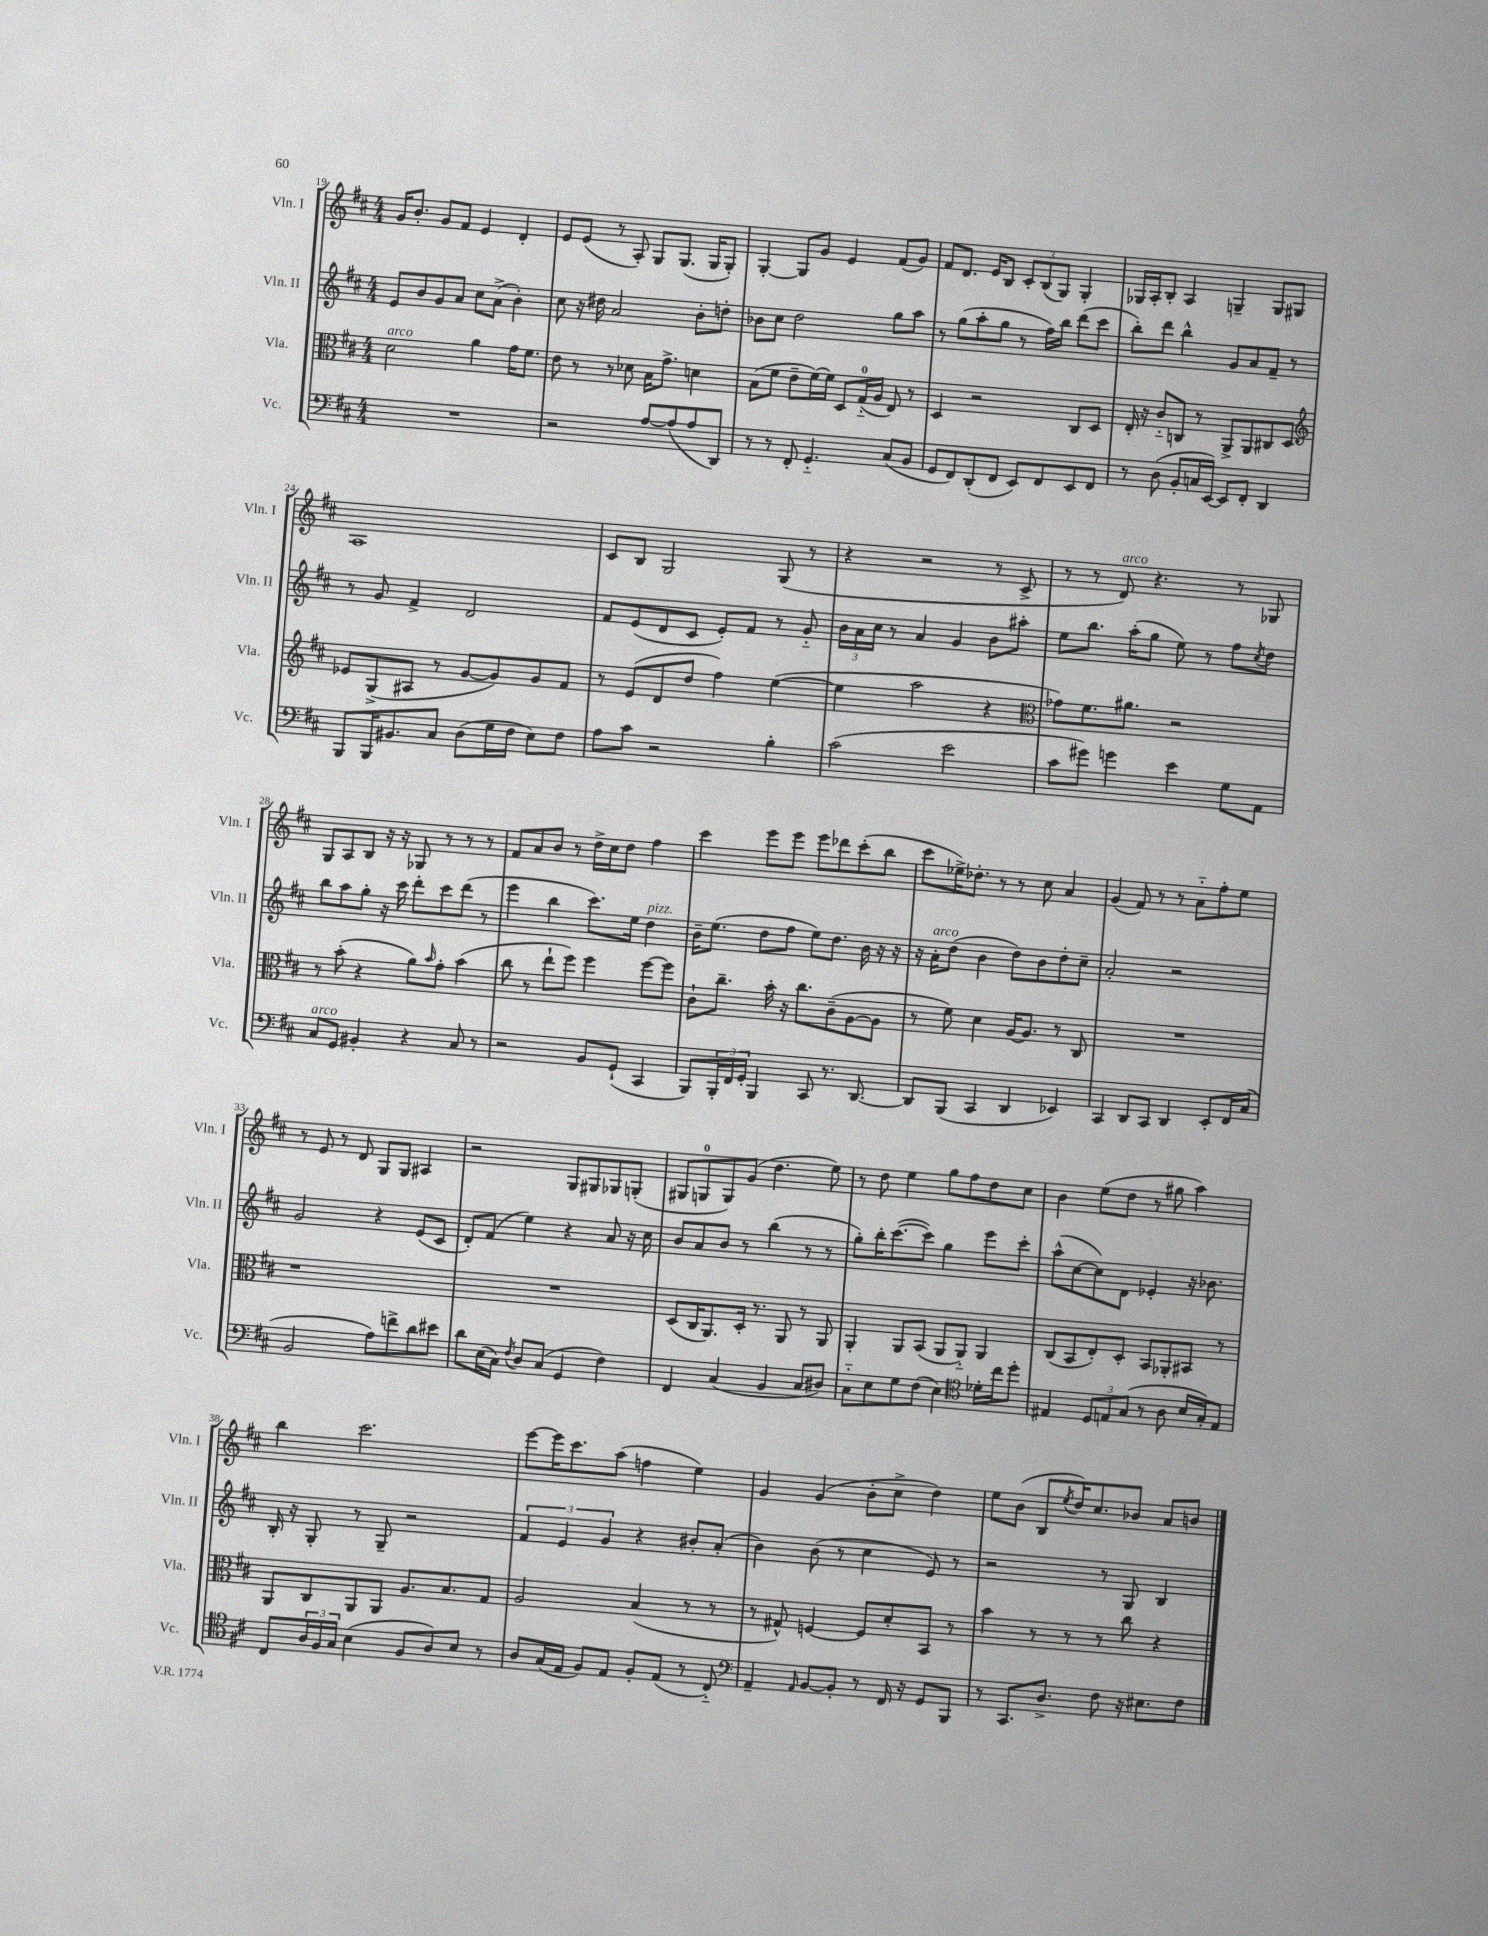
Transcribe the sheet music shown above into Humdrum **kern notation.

**kern	**kern	**kern	**kern
*part4	*part3	*part2	*part1
*staff4	*staff3	*staff2	*staff1
*I"Vc.	*I"Vla.	*I"Vln. II	*I"Vln. I
*I'Vc.	*I'Vla.	*I'Vln. II	*I'Vln. I
*clefF4	*clefC3	*clefG2	*clefG2
*k[f#c#]	*k[f#c#]	*k[f#c#]	*k[f#c#]
*M4/4	*M4/4	*M4/4	*M4/4
=19	=19	=19	=19
!	!LO:TX:a:i:t=arco	!	!
1r	2d\	8e/L	16g/KL
.	.	.	8.b'/J
.	.	8b/	.
.	.	8g/	8g/L
.	.	8a/J	8f#/J
.	4a\	8cc#\L	4e/
.	.	(8a^\J	.
.	16g\KL	4b'\)	4d'/
.	8.f#\J	.	.
=20	=20	=20	=20
2r	8e\	8cc#\	8e/L
.	8r	16r	(8e/J
.	.	16dd#X\	.
.	8r	2a/	8r
.	8d-X\	.	8A'/)
[8A/L	16B\KL	.	8G/L
.	8.g^\J	.	.
(8A/]	.	.	(8.G/J
8A/	4dn\	8b'\L	.
.	.	.	16G/KL
8DD/J)	.	8ddn'\J	8G'/J)
=21	=21	=21	=21
8r	(8B\L	8b-X\L	[4G'/
8r	8f#\J	8cc#\J	.
8FF#'/	8e~\L	2dd\	8G/L]
4.GG/	[16f#\L)	.	8g/J
.	16f#\JJ]	.	.
.	8D/L	.	4e/
.	(16G/L	.	.
.	16A/JJ	.	.
(8C#/L	8E/)	8gg\L	(8f#/L
8BB/J	8r	8aa\J	8g/J)
=22	=22	=22	=22
8GG/L	4D/	8r	8f#/L
8FF#/)	.	(8gg\L	8.d/J
(8DD'/	2r	8aa'\	.
.	.	.	16e/KL
8FF#/J	.	8gg\J	8B/J
8EE/L)	.	8r	12c#'/L
.	.	.	(12B/
8FF#/	.	16ff#\LL)	.
.	.	.	12G/J)
.	.	16bb\JJ	.
8EE/	8C#/L	(8ddd\L	4G'/
8FF#/J	8D/J	8ccc#\J	.
=23	=23	=23	=23
8r	16E'/	8bb'\L)	16G-X/LL
.	16r	.	16A'/J
(8D\	8c#/L	8ddd\J	8B'/J
8BB'/L	8Cn/J	4bb^^\	4A/
16Cn/L	8r	.	.
[16EE/JJ)	.	.	.
8EE/L]	8AA^/L	8g/L	4Gn~/
8FF#'/J	8AA/	8a/	.
4DD/	8C#X/	8f#~/J	8G/L
.	8D/J	8r	8G#X/J
!!LO:LB:g=z
=24	=24	=24	=24
*	*clefG2	*	*
8BBB/L	8e-X/L	8r	1A
16BBB/K	(8G^/	8g/	.
8.BB#X/	.	.	.
.	8A#X/J	4f#^/	.
8C#/J	8r	.	.
(8D\L	[8g/L	2d/	.
16G\L	8g/])	.	.
16F#\JJ	.	.	.
8E\L)	8g/	.	.
8F#\J	8f#/J	.	.
=25	=25	=25	=25
8A\L	8r	8f#/L	8c#/L
8c#\J	(8e/L	(8e/	8B/J
2r	8d/	8d/	2G/
.	8dd/J	8c#/J	.
.	4ff#\)	8e'/L)	.
.	.	8f#/J	.
4B'\	([4ee\	8r	(8G/
.	.	8g/	8r
=26	=26	=26	=26
(2c#\	4ee\]	24b\LL	4r
.	.	24a\	.
.	.	24cc#\JJ	.
.	.	8r	.
.	2aa\	4a/	2r
2e\	.	4g/	.
.	4r	8b\L	8r
.	.	8aa#X'\J	8c#^/
=27	=27	=27	=27
*	*clefC3	*	*
8c#\L	8g-X\L)	8ee\L	8r
8g#X\J)	8.f#\	8.bb\J	8r
!	!	!	!LO:TX:a:i:t=arco
4gn\	.	.	8d/)
.	8.a#X\J	(16aa'\KL	.
.	.	8gg\J	4.r
4e\	2r	8ee\)	.
.	.	8r	.
8G\L	.	8ff#\L	8r
.	.	8qcc#/	.
8AA\J	.	8dd\J	8G-X/
!!LO:LB:g=z
=28	=28	=28	=28
!LO:TX:a:i:t=arco	!	!	!
8C#/L	8r	8bb\L	8G/L
8GG/J	(8b'\	8aa\	8A/
4BB#X'/	4r	8gg'\J	8B/J
.	.	16r	16r
.	.	16ccc#\	16r
4r	8a\L)	8ddd'\L	8G-X/
.	16qqb/	.	.
.	8g'\J	8ccc#\	8r
8C#/	(4b\	(8ddd\J	8r
8r	.	8r	8r
=29	=29	=29	=29
2r	8cc#\	4eee\	8f#/L
.	8r	.	8a/
.	8ee`\L	4bb\	8b/J
.	8ff#\J)	.	8r
8BB/L	4ff#\	8.ccc#\L)	16dd^\LL
.	.	.	16cc#\J
(8GG`/J	.	.	8dd\J
.	.	16ee\Jk	.
!	!	!LO:TX:a:i:t=pizz.	!
4CC#/	[8ff#\L	4dd\	4ff#\
.	8ff#\J]	.	.
=30	=30	=30	=30
8BBB/L)	8c#`\L	16b~\KL	4ccc#\
.	.	(8.ee\J	.
24BBB'/L	8.cc#~\J	.	.
24FF#/	.	.	.
24GG'/JJ	.	.	.
4BBB/	.	8dd\L	8eee\L
.	16b'\	.	.
.	16r	8ff#\J	8eee\J
.	8.cc#\L	.	.
8CC#/	.	8ee\L)	8eee\L
8.r	(8c#~\	8.dd\J	8ddd-X\
.	[8A\	.	(8ccc#'\
[8.DD/	.	16b\	.
.	8A\J]	16r	8bb\J
.	.	16r	.
=31	=31	=31	=31
8DD/L]	8r	16r	8ccc#\L
!	!	!LO:TX:a:i:t=arco	!
.	.	16a'\KL	.
(8BBB/J	8f#\)	(8dd\J	16ee-X^\K)
.	.	.	8.dd-X'\J
4CC#/	4d\	4b\	.
.	.	.	8r
4DD/	[16A/KL	8dd\L)	8r
.	8.A/J]	.	.
.	.	8b\	8cc#\
4EE-X/)	8r	8dd'\	4a/
.	8C#/	8cc#~\J	.
=32	=32	=32	=32
4CC#/	1r	2a'/	(4g/
8DD/L	.	.	8f#/)
8CC#/J	.	.	8r
4DD/	.	2r	8r
.	.	.	8a\L
8EE'/L	.	.	8ff#'\
16FF#/L	.	.	8ee\J
(16C#/JJ	.	.	.
!!LO:LB:g=z
=33	=33	=33	=33
2BB/	1r	2g/	8r
.	.	.	8e/
.	.	.	8r
.	.	.	8d/
8A\L)	.	4r	8G/L
8fn^\	.	.	8G/J
8d\	.	(8e/L	4A#X/
8e#X\J	.	8c#/J	.
=34	=34	=34	=34
8d\L	1r	8d'/L)	2r
(16E\L	.	(8f#/J	.
16C#\JJ)	.	.	.
8qF#/	.	.	.
8D/L	.	4ee\)	.
(8C#/J	.	.	.
4GG/	.	4r	8G/L
.	.	.	8G#X/
4F#\)	.	8a/	8G-X/
.	.	16r	(8Gn'/J
.	.	16cc#\	.
=35	=35	=35	=35
4FF#/	(8D/L	8b/L	8G#X/L
.	16C#/K	8a/	8Gn/
.	8.AA/)	.	.
(4C#/	.	8b/J	8G/)
.	16D'/Jk	8r	(8g/J
.	8.r	.	.
4BB/	.	(4bb\	4.dd\
.	8AA/	.	.
8C#/L	8r	8r	.
8D#X/J)	8AA/	8r	8ee\)
=36	=36	=36	=36
8C#\L	4AA'/	8gg'\L)	8r
8E\	.	16bb'\K	8dd\
.	.	([8.ccc#\	.
8G\	8AA/L	.	4ee\
(8F#\J	(8BB/J	8ccc#\J])	.
4E\)	8AA/L	4gg\	8gg\L
.	8AA/J)	.	8ff#\
*clefC4	*	*	*
16d-X'\LL	4AA/	8eee\L	8dd\
16cc#\J	.	.	.
8dd'\J	.	8ccc#'\J	8cc#\J
=37	=37	=37	=37
4E#X/	(8C#/L	(8aa^^\L	4b\
.	8BB/	[8cc#\	.
12D/L	8E'/)	8cc#\])	(8ee\L
12En/	.	.	.
.	8D'/J	8d\J	8dd\J
(12G/J	.	.	.
8r	8BB/L	4e-X'/	8r
8A\	8AA-X'/	.	8gg#X\
16B/LL	8BB#X/J	16r	4aa\)
16G'/J)	.	8.b-X\	.
8E/J	8r	.	.
!!LO:LB:g=z
=38	=38	=38	=38
8C#/L	8AA/L	16B'/	4bb\
.	.	16r	.
24A/L	8C#/	8G'/	.
24F#/	.	.	.
24G/JJ	.	.	.
(4B\	8AA/	8r	2.ccc#\
.	8AA/J	8G~/	.
8F#/L	8.A/L	2r	.
8A/)	.	.	.
.	8.B/	.	.
8B/J	.	.	.
8r	8G/J	.	.
=39	=39	=39	=39
8A/L	2A/	6f#/	[8eee\L
(16G/L	.	.	16eee\K]
.	.	6e/	.
16E/JJ	.	.	8.ccc#\
8F#/L)	.	.	.
.	.	6g/	.
8E/J	.	.	(8aa\J
8F#'/L	(4B/	4r	4ffn\
(8E/J	.	.	.
8r	8r	8b#X'/L	4ee\)
8C#/)	8r	(8a'/J	.
=40	=40	=40	=40
*clefF4	*	*	*
4AA~/	8r	4b\)	4g/
.	8G#X^^/)	.	.
16qqAA/	.	.	.
[8BB/L	[4Fn/	(8b\	(4g/
8BB'/J]	.	8r	.
8r	8F/L]	4cc#\	8b'\L
16FF#/	8d'/	.	8cc#^\J
16r	.	.	.
8GG/L	8BB/J	8e/)	4dd\)
8BBB/J	8r	8r	.
=41	=41	=41	=41
8r	4b\	2r	8ee\L
8.CC#/L	.	.	(8b\J
.	8r	.	8B/L
8.D^/J	.	.	.
.	.	.	8qee/
.	8r	.	16dd/K)
.	.	.	8.cc#/
8F#\	8r	8r	.
16r	8cc#\	8G/	8b-X/J
8.E#X\L	.	.	.
.	4r	4B/	8a/L
8F#\J	.	.	8bn/J
==	==	==	==
*-	*-	*-	*-
